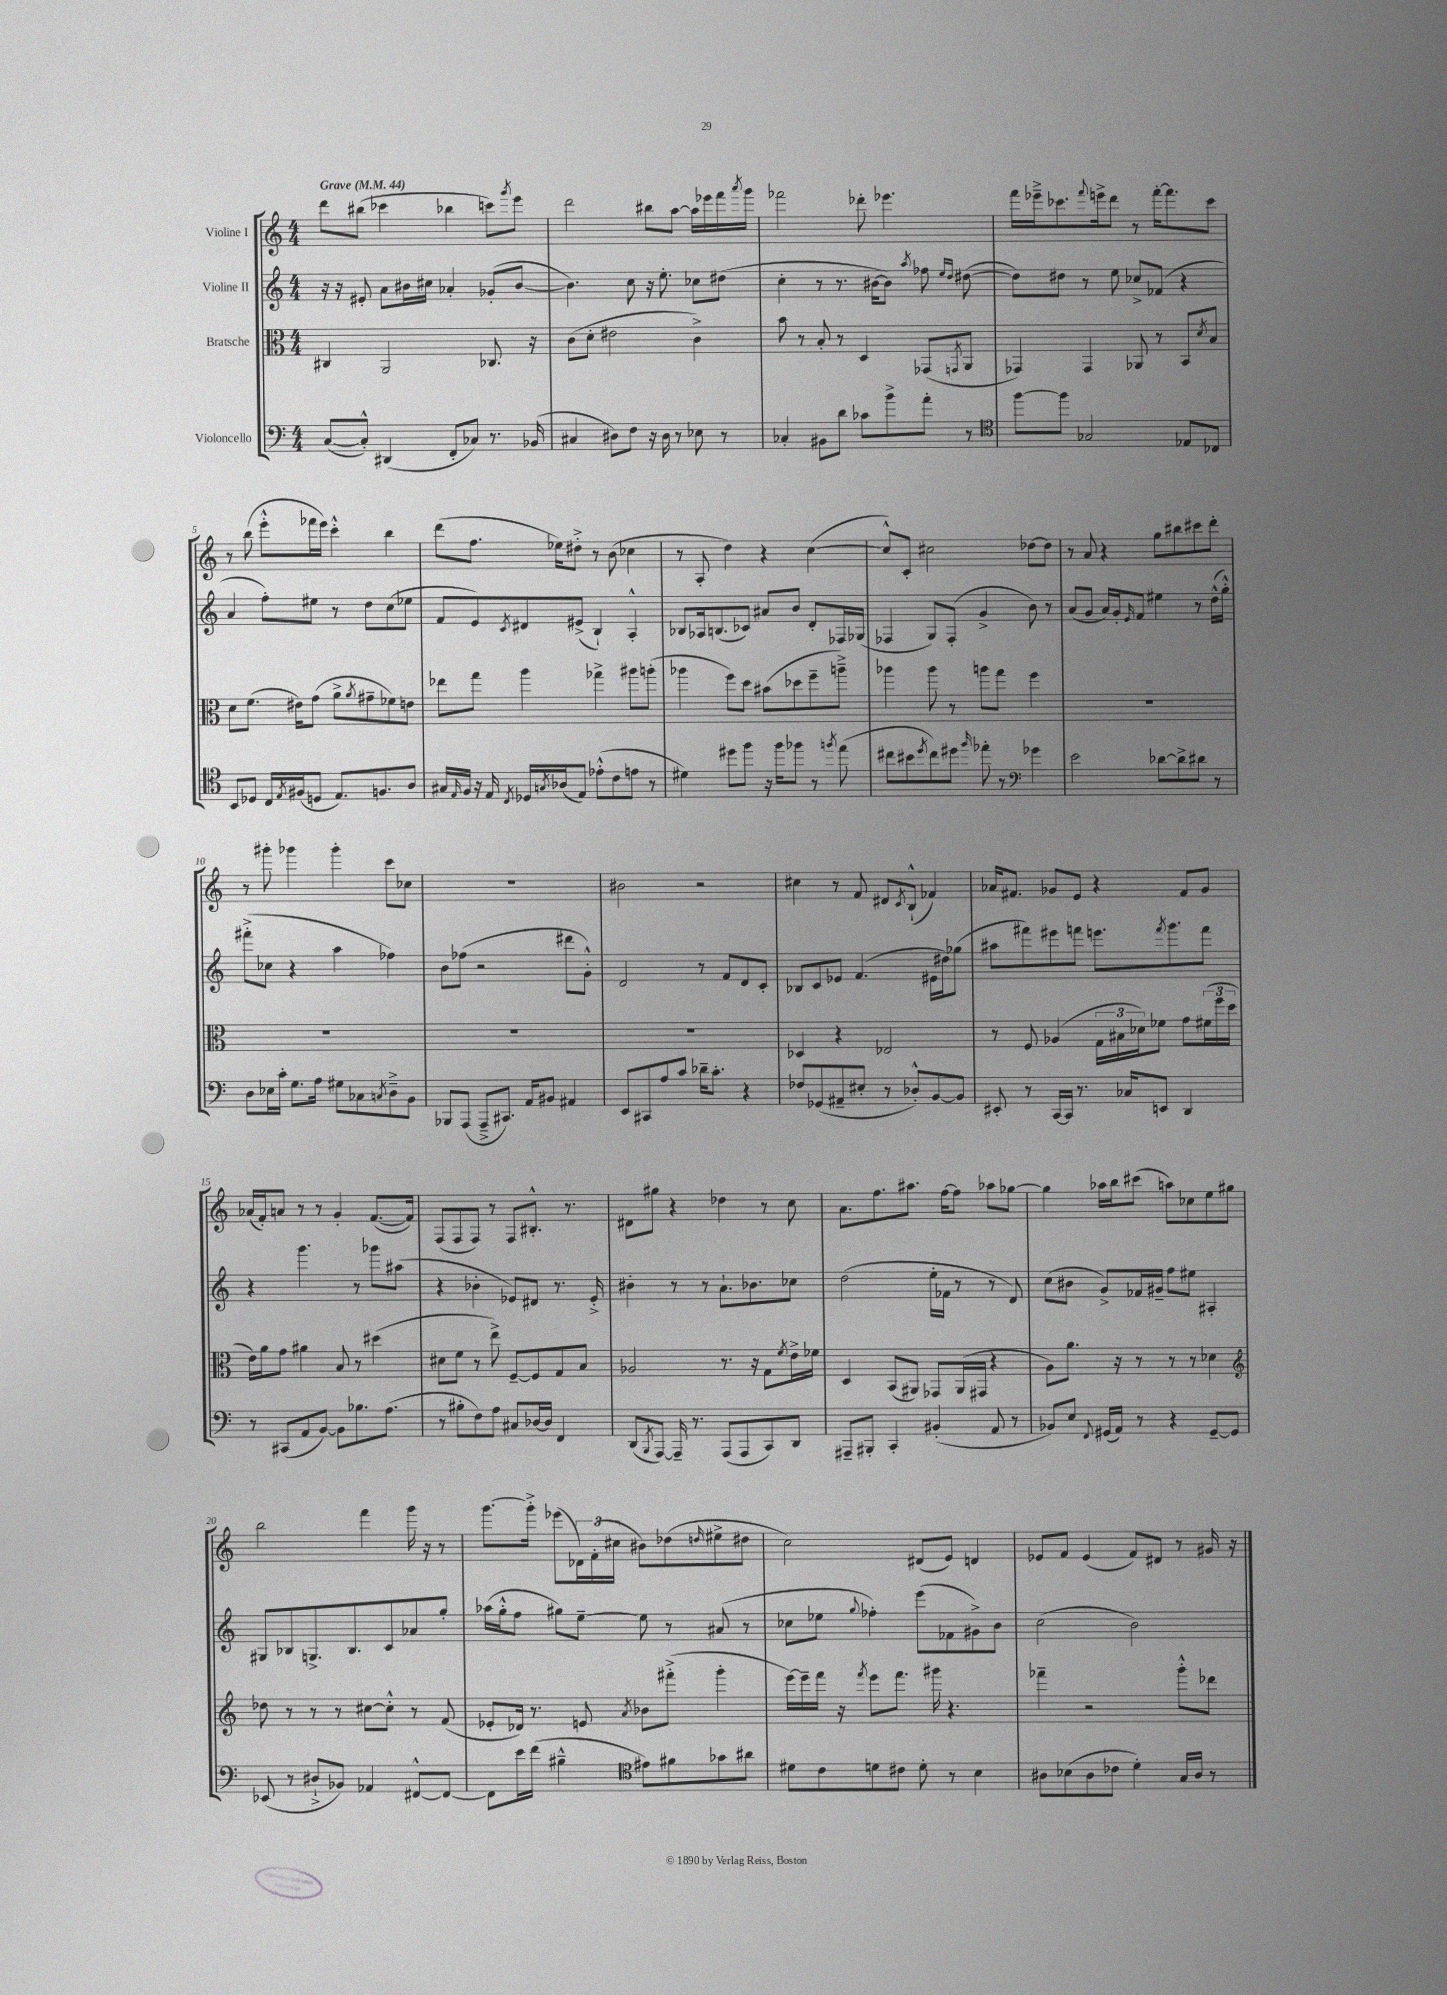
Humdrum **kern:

**kern	**kern	**kern	**kern
*part4	*part3	*part2	*part1
*staff4	*staff3	*staff2	*staff1
*I"Violoncello	*I"Bratsche	*I"Violine II	*I"Violine I
*clefF4	*clefC3	*clefG2	*clefG2
*k[]	*k[]	*k[]	*k[]
*M4/4	*M4/4	*M4/4	*M4/4
*MM44	*MM44	*MM44	*MM44
=1	=1	=1	=1
!	!	!	!LO:TX:a:B:t=Grave
([8C/L	4C#X/	16r	8ddd\L
.	.	16r	.
8C'^^/J])	.	8e#X'/	(8bb#X\J
(4DD#X/	2AA/	8a\L	4ccc-X\
.	.	16b#X\L	.
.	.	16cc#X\JJ	.
8FF'/L	.	4a-X'/	4bb-X\
8C-X/J)	.	.	.
8.r	8.C-X/	(8g-X'/L	8cccn\L)
.	.	.	8qggg/
.	.	[8b#/J	8eee\J
(16BB-X/	16r	.	.
=2	=2	=2	=2
4C#X/	(8c\L	4.b#\])	2ddd\
.	8d'\J	.	.
8D#X\L)	2e#X\	.	.
8F\J	.	8cc\	.
16r	.	16r	8bb#X\L
16D#\	.	8.ee'\	.
8r	.	.	[8aa\J
8E-X\	4c^\)	8cc-X\L	16aa\LL]
.	.	.	16eee-X\
8r	.	(8dd#X\J	16fff\
.	.	.	8qaaa/
.	.	.	16ggg\JJ
=3	=3	=3	=3
4C-X'/	8b\	4cc'\	2fff-X\
.	8r	.	.
8BB#X\L	8B'/	8r	.
8d\J	8r	8.r	.
8c-X\L	4D/	.	8ddd-X'\
.	.	[16b#X\KL	.
8b^\	.	8b#\J])	4.eee-X\
.	.	8qaa/	.
8a'\J	(8GG-X/L	8ff-X\	.
.	.	16qqee/LL	.
.	8qGGn/	16qqdd/JJ	.
8r	8AA/J	([8dd#X\	.
=4	=4	=4	=4
*clefC4	*	*	*
[8ff\L	4GG-X/)	8dd#\L])	16fff\LL
.	.	.	16eee-X~^\J
8ff\J]	.	8dd#X\J	8.ccc-X\
2G-X/	4GG-/	8r	.
.	.	.	8qqfff/
.	.	.	16eeen^\k
.	.	8ee\	8ddd\J
.	8AA-X/	8cc-X^/L	8r
.	8r	(8f-X/J	[16fff'\KL
.	.	.	8.fff\]
8E-X/L	8BB/L	4r	.
.	8qd/	.	.
8C-X/J	8B/J	.	8ccc-\J
!!LO:LB:g=z
=5	=5	=5	=5
8BB/L	8d\L	4a/	8r
8D-X/J	(8.f\J	.	(8bb\
16C/LL	.	8ff'\L)	8eee'^^\L
8qE/	.	.	.
(16F#X/J	16e#X\KL)	.	.
8Dn/J	(8g\J	8ee#X\J	16fff-X\L
.	.	.	16eee\JJ)
8.E/L)	8a^\L	8r	4ccc'^^\
.	8qa/	.	.
.	8g#X~\	8dd\L	.
8.Fn/	.	.	.
.	8f-X\)	(8cc\	4bb\
8A/J	8en\J	8ee-X\J	.
=6	=6	=6	=6
16G#X/LL	8ee-X\L	8f/L	(8ddd\L
16qqE/	.	.	.
16F/JJ	.	.	.
16r	8gg\J	8e/)	8.ff\J
16E/	.	.	.
8qC/	.	8qc/	.
16D-X/LL	4aa\	8d#X/	.
8qGn/	.	.	.
(16A-X/J	.	.	16ee-X\KL)
8E/J)	.	(8e#X^/J	8dd#X'^\J
(8e-X'^^\L	4gg-X^\	4B`/)	8r
8c\	.	.	(8b\
8en\J	8aa#X\L	4A'^^/	4cc-X\
8r	(8aan'\J	.	.
=7	=7	=7	=7
4d#X\)	4aa-X\	8B-X/L	8r
.	.	16A-X/k	8A'/
.	.	(8.Bn/	.
8dd#X\L	8ff\L)	.	4dd\)
8ff\J	8dd\J	8c-X/J)	.
16r	(8b#X\L	8a#X/L	4r
16ff\KL	.	.	.
8ff-X\J	8dd-X\	8b/J	.
8r	8ff~\	8d'/L	([4cc\
8qffn/	.	.	.
(8ee\	8aan~^\J)	16F-X/L	.
.	.	(16G-X/JJ	.
=8	=8	=8	=8
8cc#X\L	4aa-X\	4F-X/	8cc^^/L])
8b#X\	.	.	8c'/J
8qdd/	.	.	.
8cc#\)	8aa-\	8G/L)	2cc#X\
8dd#X\J	8r	(8F-'/J	.
16qqff/	.	.	.
8ee-X'\	8aan\L	4g^/	.
8r	8gg\J	.	.
*clefF4	*	*	*
4g-X\	4ff\	8b\)	[8dd-X\L
.	.	8r	8dd-\J]
=9	=9	=9	=9
2e\	1r	(8a/L	8r
.	.	8g/J	8a/
.	.	16a/LL)	4r
.	.	16g'/J	.
.	.	16qqe/	.
.	.	8f/J	.
[8d-X\L	.	4ee#X\	8gg\L
8d-^\]	.	.	8bb#X\
8d#X\J	.	8r	8ccc#X\
8r	.	(16dd^^\LL	8ddd'\J
.	.	16gg'^^\JJ)	.
!!LO:LB:g=z
=10	=10	=10	=10
8D\L	1r	(8fff#X'^\L	8r
16E-X\L	.	8cc-X\J	8ggg#X'\
16c'\JJ	.	.	.
8.G\L	.	4r	4ggg-X\
16A\Jk	.	.	.
8G#X\L	.	4aa\	4ggg-'\
8C-X\	.	.	.
8qCn/	.	.	.
8D~^\	.	4ff-X\)	8ccc\L
8BB\J	.	.	8cc-X\J
=11	=11	=11	=11
8BBB-X/L	1r	8b\L	1r
(8AAA/J	.	(8ff-X\J	.
8AAA~^/L	.	2r	.
8.CC#X/J)	.	.	.
16AA/KL	.	.	.
8BB#X/J	.	.	.
4AA#X/	.	8ddd#X\L	.
.	.	8g'^^\J)	.
=12	=12	=12	=12
8EE/L	1r	2d/	2b#X\
8CC#X/	.	.	.
8A/	.	.	.
8c/J	.	.	.
16d-X~\KL	.	8r	2r
8.c'\J	.	.	.
.	.	8f/L	.
4r	.	8d/	.
.	.	8c'/J	.
=13	=13	=13	=13
8F-X/L	4D-X/	8B-X/L	4cc#X\
(8GG-X/	.	8c/	.
8AA#X~/	4r	8e-X/J	8r
8E#X'/J	.	(4.f/	8f/
8r	2E-X/	.	8d#X/L
.	.	.	8qc/
8D-X'^^/L)	.	.	(8B`^^/J
[8BB/	.	16e#X\LL	4f-X/)
.	.	16dd#X\J)	.
8BB/J]	.	(8gg-X\J	.
=14	=14	=14	=14
8EE#X'/	8r	8aa#X\L	16a-X/KL
.	.	.	8.f#X/J
8r	8F/	8fff#X\)	.
[16CC/LL	(4A-X/	8eee#X\	8g-X/L
16CC/JJ]	.	.	.
8.r	.	8fffn\J	8e/J
.	24G\LL	8.eeen\L	4r
.	24B#X\	.	.
16C-X/KL	.	.	.
.	24d-X\J)	.	.
8EEn/J	8f-X\J	.	.
.	.	8qfff/	.
.	.	8.ggg\	.
4DD/	8g\L	.	8f#/L
.	(24f#X\L	8fff\J	8g-/J
.	24ff\	.	.
.	24dd\JJ	.	.
!!LO:LB:g=z
=15	=15	=15	=15
8r	16e\LL)	4r	(16a-X/LL
.	16a\J	.	16f'/J)
(8CC#X/L	8g\J	.	8an/J
8AA/	4a#X\	4.ggg\	8r
[8BB/J)	.	.	8r
8BB\L]	8B/	.	4g'/
8.B-X\	8r	8r	.
.	(4dd#X\	8ggg-X\L	([8.f/L
(8.A\J	.	.	.
.	.	(8aa#X\J	.
.	.	.	16f/Jk])
=16	=16	=16	=16
8r	8d#X\L	4r	(8F/L
8B#X'\L	8f\J	.	8F/
8F\)	8r	4b-X'\	8F/J)
8A\J	8ee^\)	.	8r
8C#X/L	[8F~/L	8e-X/L)	8F/L
[16D-X/L	8F/]	8d#X/J	8.B#X'^^/J
16D-/JJ]	.	.	.
4FF/	8G/	8.r	.
.	.	.	8.r
.	8B/J	.	.
.	.	16e-'^/	.
=17	=17	=17	=17
(8DD/L	2A-X/	4b#X'\	8d#X\L
8qBBB/	.	.	.
[8AAA/J)	.	.	8gg#X\J
16AAA~/]	.	8r	4r
8.r	.	.	.
.	.	8r	.
(8AAA/L	8.r	8.a`\L	4dd-X\
8AAA/	.	.	.
.	16r	8.b-X\	.
8CC/)	8G\L	.	8r
.	8qf/	.	.
8DD/J	16e^\L	8cc-X\J	8cc\
.	16f-X\JJ	.	.
=18	=18	=18	=18
8AAA#X~/L	4D/	(2dd\	8.a\L
8BBB#X'/J	.	.	.
.	.	.	8.ff\
4CC'/	(8BB/L	.	.
.	8AA#X/J)	.	8.aa#X\J
(4BB#X'/	8GG-X/L	16ee'\LL	.
.	.	16f-X\JJ	[16ff\KL
.	(16AA#/L	8r	8ff\J]
.	16GG#X/JJ	.	.
8AA/	4r	8r	8aa-X\L
8r	.	8d/)	[8gg-X\J
=19	=19	=19	=19
8BB-X/L)	8A\L)	(8cc\L	4gg-\]
8E/J	8.a\J	8b#X\J	.
8qqFF/	.	.	.
(16GG#X/LL	.	8g^/L)	16aa-X\LL
16AA/JJ)	16r	.	16bb\J
8r	8r	16f-X/L	(8ccc#X\J
.	.	16g#X~/JJ	.
4r	8r	8ff\L	8aan\L)
.	8r	8ee#X\J	8cc-X\
[8GG#~/L	4d-X\	4A#X'/	8ee\
8GG#/J]	.	.	8gg#X\J
!!LO:LB:g=z
=20	=20	=20	=20
*	*clefG2	*	*
(8EE-X/	8dd-X\	8G#X/L	2bb\
8r	8r	8B-X/	.
8D#X`^/L	8r	8.Gn^/	.
8BB-X/J)	8r	.	.
.	.	8.B-/	.
4AA-X/	[8cc#X\L	.	4fff\
.	8cc#'^^\J]	8c/	.
[8FF#X^^/L	8r	8a-X/	16ggg\
.	.	.	16r
8FF#/J_	(8f/	8gg'/J	8r
=21	=21	=21	=21
8FF#\L]	8e-X'/L	(16aa-X\LL	[8.ggg\L
.	.	16gg'^^\J	.
16e\L	16d-X/Jk)	8ff\J	.
(16f\JJ	8.r	.	16ggg'^\Jk]
4B#X~^^\	.	8gg#X\L)	(8eee-X\L
.	8en/	[8ee~\J	24d-X\L)
.	.	.	(24f'\
.	.	.	24cc#X\JJ
*clefC4	*	*	*
.	8qa/	.	.
8e#X\L)	8b-X\L	8ee\]	8b#X\L)
8f#X\	(8fff#X'^\J	8r	(8dd-X\
.	.	.	16qqddn/
8g-X\	4ggg'\	(8a#X/	8ee#X^\
8a#X\J	.	8r	8dd#X\J
=22	=22	=22	=22
8d#X\L	[16eee\LL)	8cc-X\L	2cc\)
.	16eee~\]	.	.
8c\	16fff\JJ	8ee-X\J	.
.	16r	.	.
.	8qfff/	8qqgg/	.
8dn\	8eee\L	4ff-X'\)	.
8c#X\J	8.fff\J	.	.
8d'\	.	(8eee\L	(8d#X/L
.	16ggg#X\	.	.
8r	4.r	8f-X\	8e/J)
4B\	.	8g#X^\)	4dn/
.	.	8b\J	.
=23	=23	=23	=23
8A#X\L	4fff-X~\	(2cc\	8e-X/L
(8B-X\	.	.	8f/J
8A#\	2r	.	(4e-/
8c-X\J	.	.	.
4d'\)	.	2b\)	8f/L)
.	.	.	8d#X/J
16G/LL	8ggg'^^\L	.	8r
16A#/JJ	.	.	.
8r	8ddd-X\J	.	16g#X/
.	.	.	16r
==	==	==	==
*-	*-	*-	*-
